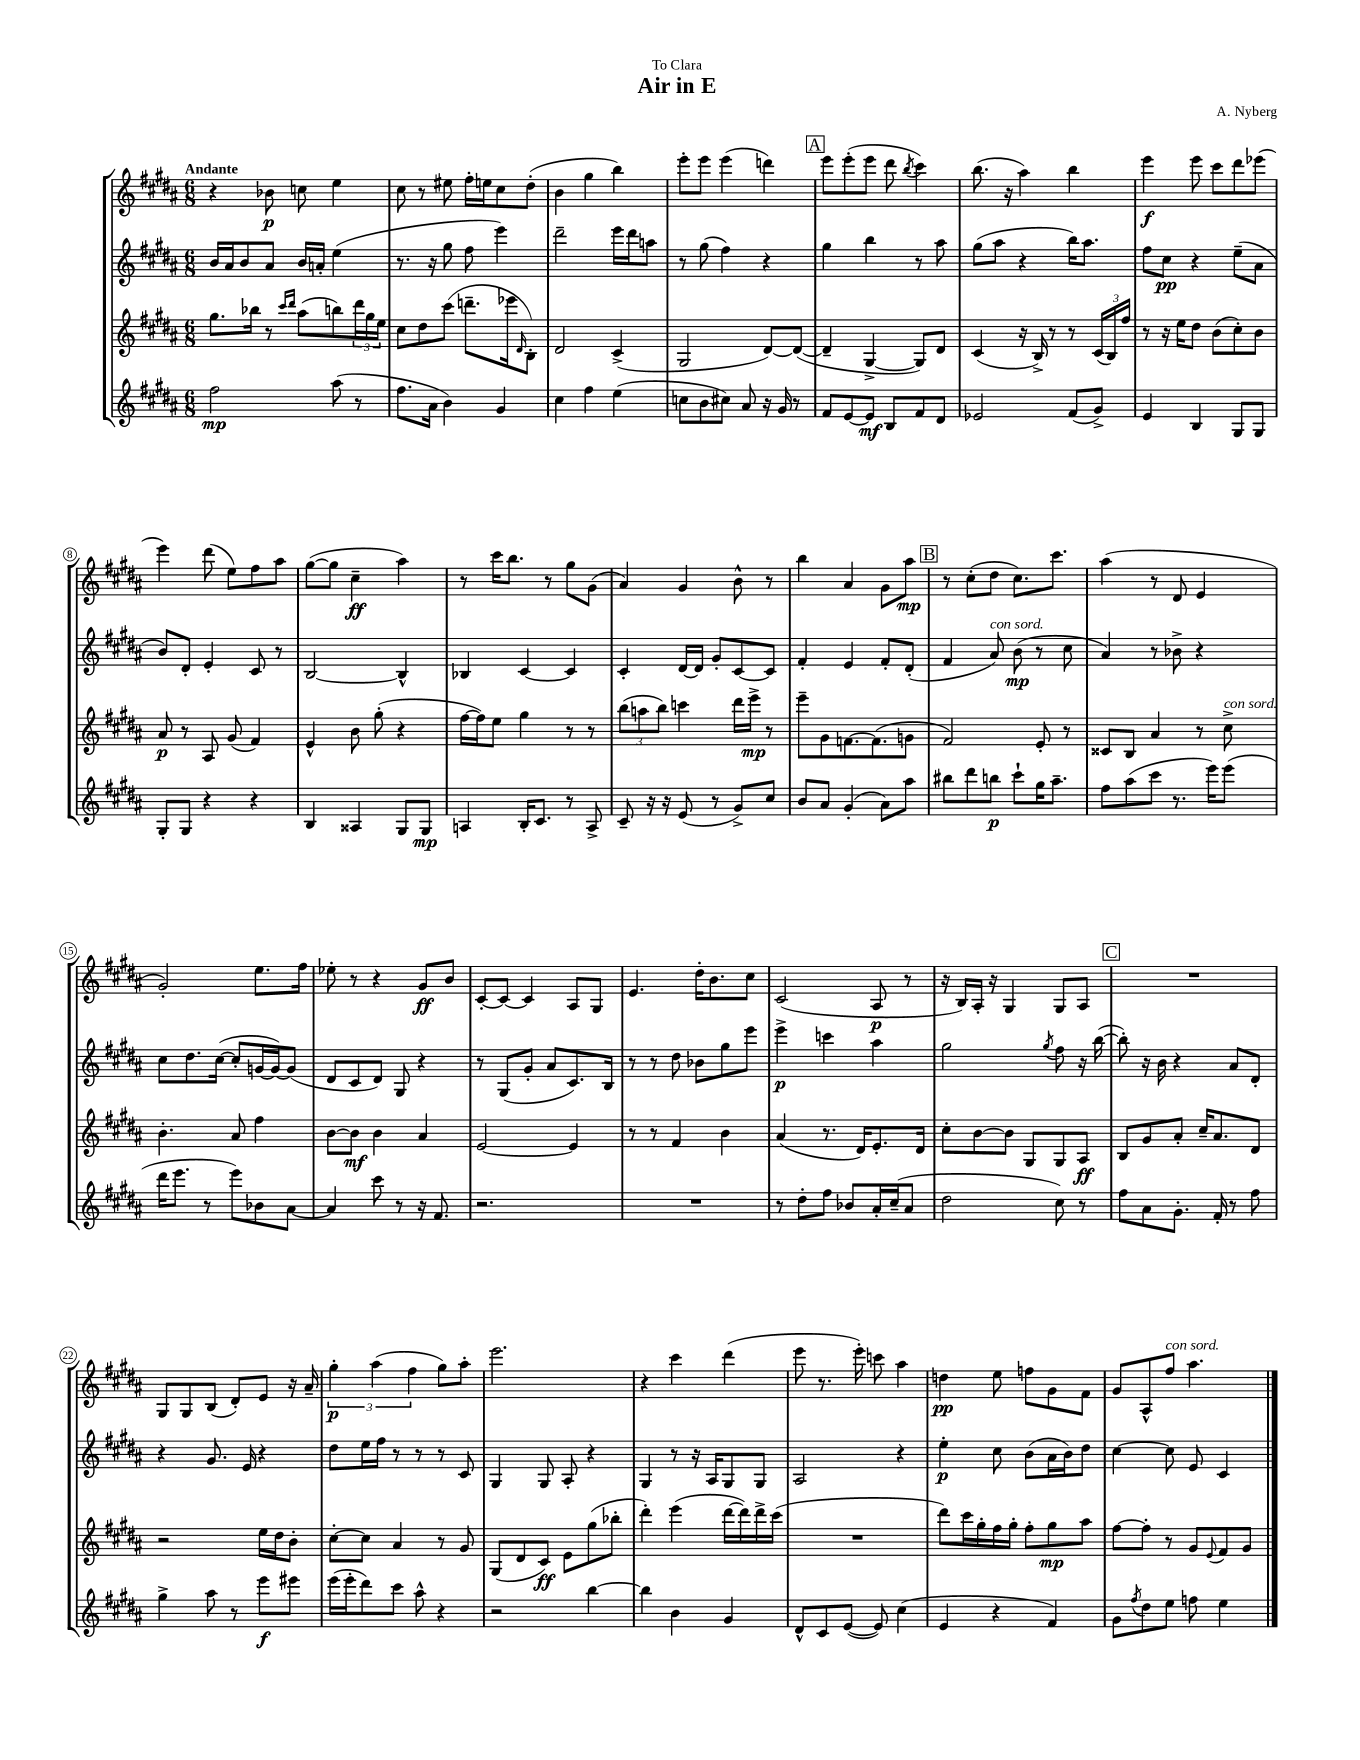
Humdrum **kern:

**kern	**kern	**kern	**kern
*staff4	*staff3	*staff2	*staff1
*clefG2	*clefG2	*clefG2	*clefG2
*k[f#c#g#d#a#]	*k[f#c#g#d#a#]	*k[f#c#g#d#a#]	*k[f#c#g#d#a#]
*M6/8	*M6/8	*M6/8	*M6/8
2ff#	8.gg#	16b	4r
.	.	16a#	.
.	.	8b	.
.	16bb-	.	.
.	8r	8a#	8b-
.	16qqccc#	.	.
.	16qqddd#	.	.
.	(8aa#	16b	8cc
.	.	16a'	.
(8aa#	8bb)	(4ee	4ee
8r	24ddd#	.	.
.	24gg#	.	.
.	24ee	.	.
=	=	=	=
8.ff#	8cc#	8.r	8cc#
.	8dd#	.	8r
16a#	.	16r	.
4b)	(8ccc#	8gg#	8ee#
.	8.ddd~	8ff#	16ff#'
.	.	.	16ee
4g#	.	4eee)	8cc#
.	16eee-	.	.
.	16qqd#	.	.
.	8B')	.	(8dd#'
=	=	=	=
4cc#	2d#	2ddd#~	4b
4ff#	.	.	4gg#
(4ee	(4c#^	16eee	4bb)
.	.	16ddd#	.
.	.	8aa	.
=	=	=	=
8cc	2G#	8r	8eee'
8b	.	(8gg#	8eee
8cc#)	.	4ff#)	(4eee
8a#	.	.	.
16r	[8d#)	4r	4ddd)
16g#	.	.	.
8r	(8d#_	.	.
=	=	=	=
8f#	4d#~]	4gg#	8eee
[8e	.	.	(8eee'
8e]	[4G#^	4bb	8eee
8B	.	.	8ddd#
.	.	.	8qbb
8f#	8G#])	8r	4ccc#)
8d#	8d#	8aa#	.
=	=	=	=
2e-	(4c#	(8gg#	(8.bb
.	.	8aa#	.
.	.	.	16r
.	16r	4r	4aa#)
.	16B^)	.	.
.	8r	.	.
(8f#	8r	16bb)	4bb
.	.	8.aa#	.
8g#^)	(24c#	.	.
.	24B)	.	.
.	24ff#	.	.
=	=	=	=
4e	8r	8ff#	4eee
.	16r	8cc#	.
.	16ee	.	.
4B	8dd#	4r	8eee
.	(8b	.	8ccc#
8G#	8cc#')	(8ee~	8ddd#
8G#	8b	8a#	(8eee-
=	=	=	=
8G#'	8a#	8b)	4eee)
8G#	8r	8d#'	.
4r	8A#	4e'	(8ddd#
.	(8g#	.	8ee)
4r	4f#)	8c#	8ff#
.	.	8r	8aa#
=	=	=	=
4B	4e^^	[2B	([8gg#
.	.	.	8gg#]
4A##	8b	.	4cc#~
.	(8gg#'	.	.
8G#	4r	4B^^]	4aa#)
8G#	.	.	.
=	=	=	=
4A	[16ff#	4B-	8r
.	16ff#])	.	.
.	8ee	.	16ccc#
.	.	.	8.bb
16B'	4gg#	[4c#	.
8.c#	.	.	.
.	.	.	8r
8r	8r	4c#]	8gg#
8A^	8r	.	(8g#
=	=	=	=
8c#~	(12bb	4c#'	4a#)
.	12aa	.	.
16r	.	.	.
.	12bb)	.	.
16r	.	.	.
(8e	4ccc	[16d#	4g#
.	.	16d#]	.
8r	.	8g#'	.
8g#^)	16ddd#	[8c#	8b^^
.	16eee^	.	.
8cc#	8r	8c#]	8r
=	=	=	=
8b	8eee~	4f#'	4bb
8a#	8g#	.	.
(4g#'	[8.f	4e	4a#
.	(8.f]	.	.
8a#)	.	8f#'	8g#
8aa#	8g	(8d#'	8aa#
=	=	=	=
8bb#	2f#)	4f#	8r
8ddd#	.	.	(8cc#'
8bb	.	8a#)	8dd#
8ccc#`	.	(8b	8.cc#)
16gg#	8e'	8r	.
8.aa#~	.	.	8.ccc#
.	8r	8cc#	.
=	=	=	=
8ff#	8c##	4a#)	(4aa#
(8aa#	8B	.	.
8ccc#	4a#	8r	8r
8.r	.	8b-^	8d#
.	8r	4r	4e
16eee)	.	.	.
(8eee	8cc#^	.	.
=	=	=	=
16ddd#	4.b'	8cc#	2g#')
8.eee	.	.	.
.	.	8.dd#	.
8r	.	.	.
.	.	([16cc#	.
8eee)	8a#	8cc#']	.
8b-	4ff#	[16g	8.ee
.	.	16g_)	.
[8a#	.	(8g]	.
.	.	.	16ff#
=	=	=	=
4a#]	[8b	8d#	8ee-'
.	8b]	8c#	8r
8ccc#	4b	8d#)	4r
8r	.	8G#	.
16r	4a#	4r	8g#
8.f#	.	.	.
.	.	.	8b
=	=	=	=
2.r	[2e	8r	[8c#'
.	.	(8G#	8c#_
.	.	8g#'	4c#]
.	.	8a#	.
.	4e]	8.c#)	8A#
.	.	.	8G#
.	.	16B	.
=	=	=	=
2.r	8r	8r	4.e
.	8r	8r	.
.	4f#	8dd#	.
.	.	8b-	16dd#'
.	.	.	8.b
.	4b	8gg#	.
.	.	8eee	8cc#
=	=	=	=
8r	(4a#	4eee^	(2c#
8dd#'	.	.	.
8ff#	8.r	4ccc	.
8b-	.	.	.
.	16d#)	.	.
16a#'	8.e'	4aa#	8A#
(16cc#~	.	.	.
8a#	.	.	8r
.	16d#	.	.
=	=	=	=
2dd#	8cc#'	2gg#	16r
.	.	.	16B)
.	[8b	.	16A#'
.	.	.	16r
.	8b]	.	4G#
.	8G#	.	.
.	.	8qgg#	.
8cc#)	8G#	8ff#	8G#
8r	8A#	16r	8A#
.	.	([16bb	.
=	=	=	=
8ff#	8B	8bb'])	2.r
8a#	8g#	16r	.
.	.	16b	.
8.g#'	8a#'	4r	.
.	16cc#~	.	.
16f#'	8.a#	.	.
8r	.	8a#	.
8ff#	8d#	8d#'	.
=	=	=	=
4gg#^	2r	4r	8G#
.	.	.	8G#
8aa#	.	8.g#	(8B
8r	.	.	8d#')
.	.	16e	.
8eee	16ee	4r	8e
.	16dd#	.	.
8eee#	8b'	.	16r
.	.	.	16a#~
=	=	=	=
(16eee	[8cc#'	8dd#	6gg#'
16eee'	.	.	.
8ddd#)	8cc#]	16ee	.
.	.	.	(6aa#
.	.	16ff#	.
8ccc#	4a#	8r	.
.	.	.	6ff#
8aa#^^	.	8r	.
4r	8r	8r	8gg#)
.	8g#	8c#	8aa#'
=	=	=	=
2r	(8G#	4G#	2.eee
.	8d#	.	.
.	8c#)	8G#	.
.	8e	8A#'	.
[4bb	(8gg#	4r	.
.	8bb-'	.	.
=	=	=	=
4bb]	4ddd#')	4G#	4r
4b	(4eee	8r	4ccc#
.	.	16r	.
.	.	16A#	.
4g#	[16ddd#	8G#	(4ddd#
.	16ddd#])	.	.
.	16ddd#^	8G#	.
.	(16ccc#	.	.
=	=	=	=
8d#^^	2.r	2A#	8eee
8c#	.	.	8.r
([8e	.	.	.
.	.	.	16eee')
8e])	.	.	8ccc
(4cc#	.	4r	4aa#
=	=	=	=
4e	8ddd#)	4ee'	4dd
.	16ccc#	.	.
.	16gg#'	.	.
4r	16ff#	8cc#	8ee
.	16gg#'	.	.
.	8ff#'	(8b	8ff
4f#)	8gg#	16a#	8g#
.	.	16b)	.
.	8aa#	8dd#	8f#
=	=	=	=
8g#	[8ff#	[4cc#	8g#
8qff#	.	.	.
8dd#	8ff#']	.	8A#^^
8ee	8r	8cc#]	8ff#
8ff	8g#	8e	4.aa#
.	8qqe	.	.
4ee	8f#	4c#	.
.	8g#	.	.
==	==	==	==
*-	*-	*-	*-
